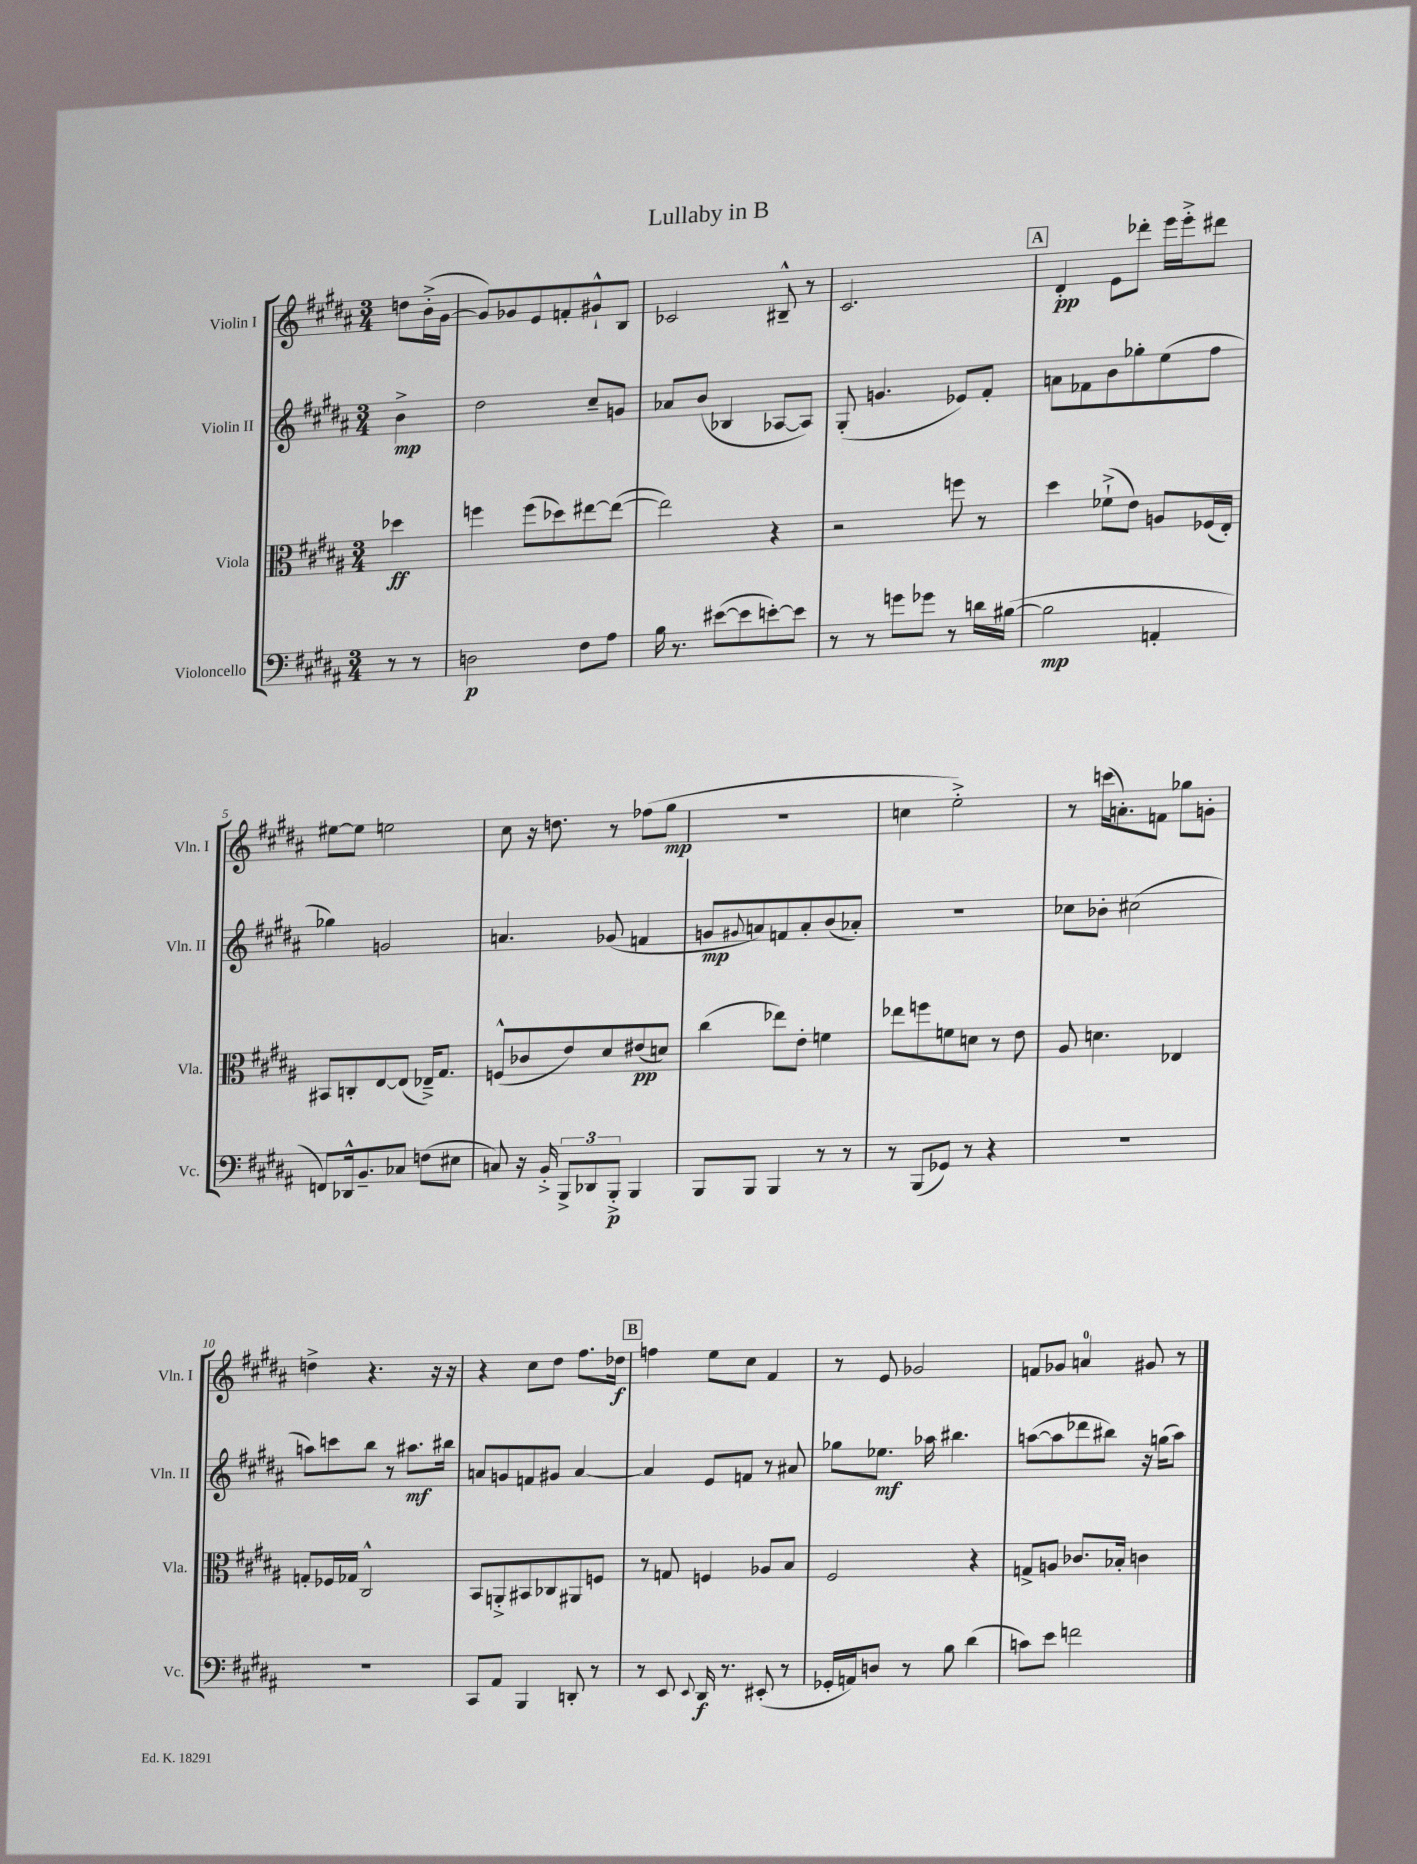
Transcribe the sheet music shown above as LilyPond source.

\header { title = "Lullaby in B" }
<<
\new StaffGroup <<
\new Staff = "s0" \with { instrumentName = "Violin I" shortInstrumentName = "Vln. I" } {
    \clef treble \key b \major \numericTimeSignature \time 3/4 \partial 4
    d''8 b'16-.->( gis'16~ |
    gis'8) ges'8 e'8 f'8-. gis'8-!-^ b8 |
    ces'2 bis8---^ r8 |
    cis'2. |
    \mark \markup { \box "A" } dis'4-.\pp e'8 des'''8-. e'''16 e'''16-.-> dis'''8 |
    eis''8~ eis''8 e''2 |
    cis''8 r16 d''8. r8 fes''8( gis''8\mp |
    R2. |
    c''4 e''2-.->) |
    r8 c'''16( a'8.-.) f'8 ges''8 g'8-. |
    d''4-> r4. r16 r16 |
    r4 cis''8 dis''8 fis''8. des''16\f |
    \mark \markup { \box "B" } f''4 e''8 cis''8 fis'4 |
    r8 e'8 ges'2 |
    f'8 ges'8 a'4-0 gis'8 r8 \bar "|." |
}
\new Staff = "s1" \with { instrumentName = "Violin II" shortInstrumentName = "Vln. II" } {
    \clef treble \key b \major \numericTimeSignature \time 3/4 \partial 4
    b'4->\mp |
    dis''2 cis''8-- g'8 |
    aes'8 b'8( bes4 aes8~ aes8) |
    gis8-.( g'4. ees'8) fis'8-. |
    \mark \markup { \box "A" } a'8 fes'8 b'8 ges''8-. e''8( fis''8 |
    ges''4) g'2 |
    a'4. ges'8( f'4 |
    g'8\mp \appoggiatura { gis'8 } a'8) f'8 a'8-. b'8( aes'8-.) |
    R2. |
    ces''8 bes'8-. cis''2( |
    a''8) c'''8 b''8 r8 ais''8.\mf bis''16 |
    a'8 g'8 f'8 gis'8 a'4~ |
    \mark \markup { \box "B" } a'4 e'8 f'8 r8 ais'8 |
    ges''8 ees''8.\mf aes''16 bis''4. |
    a''8~( a''8 des'''8 bis''8) r16 g''16( a''8) \bar "|." |
}
\new Staff = "s2" \with { instrumentName = "Viola" shortInstrumentName = "Vla." } {
    \clef alto \key b \major \numericTimeSignature \time 3/4 \partial 4
    des''4\ff |
    f''4 f''8( des''8) eis''8~ eis''8~( |
    eis''2) r4 |
    r2 f''8 r8 |
    \mark \markup { \box "A" } dis''4 fes'8-!->( e'8) a8 fes16( e16-.) |
    bis,8 c8-. e8~ e8( ees16--->) gis8. |
    f8-^( ces'8 e'8) dis'8 eis'8\pp( d'8) |
    cis''4( ees''8) e'8-. f'4 |
    ees''8 f''8 f'8 d'8 r8 e'8 |
    ais8 d'4. ees4 |
    g8-. fes16 ges16 cis2-^ |
    b,8 a,8-.-> bis,8 ces8 ais,8 f8 |
    \mark \markup { \box "B" } r8 g8 f4 aes8 b8 |
    fis2 r4 |
    g8-> a8 ces'8. bes16-. c'4 \bar "|." |
}
\new Staff = "s3" \with { instrumentName = "Violoncello" shortInstrumentName = "Vc." } {
    \clef bass \key b \major \numericTimeSignature \time 3/4 \partial 4
    r8 r8 |
    d2\p fis8 ais8 |
    b16 r8. eis'8~( eis'8 e'8~-.) e'8 |
    r8 r8 g'8 ges'8 r8 d'16 bis16~( |
    \mark \markup { \box "A" } bis2\mp a,4-. |
    f,8) des,16-^ b,8.-- ces8 f8( eis8 |
    c8) r16 b,16-.-> \tuplet 3/2 { b,,8-> des,8 b,,8-.->\p } b,,4 |
    b,,8 b,,8 b,,4 r8 r8 |
    r8 b,,8( ges,8) r8 r4 |
    R2. |
    R2. |
    cis,8 ais,8 b,,4 d,8-. r8 |
    \mark \markup { \box "B" } r8 e,8 \appoggiatura { e,8 } dis,16\f r8. eis,8-.( r8 |
    ges,16-. a,16) d8 r8 b8 dis'4( |
    c'8) e'8 f'2 \bar "|." |
}
>>
>>
